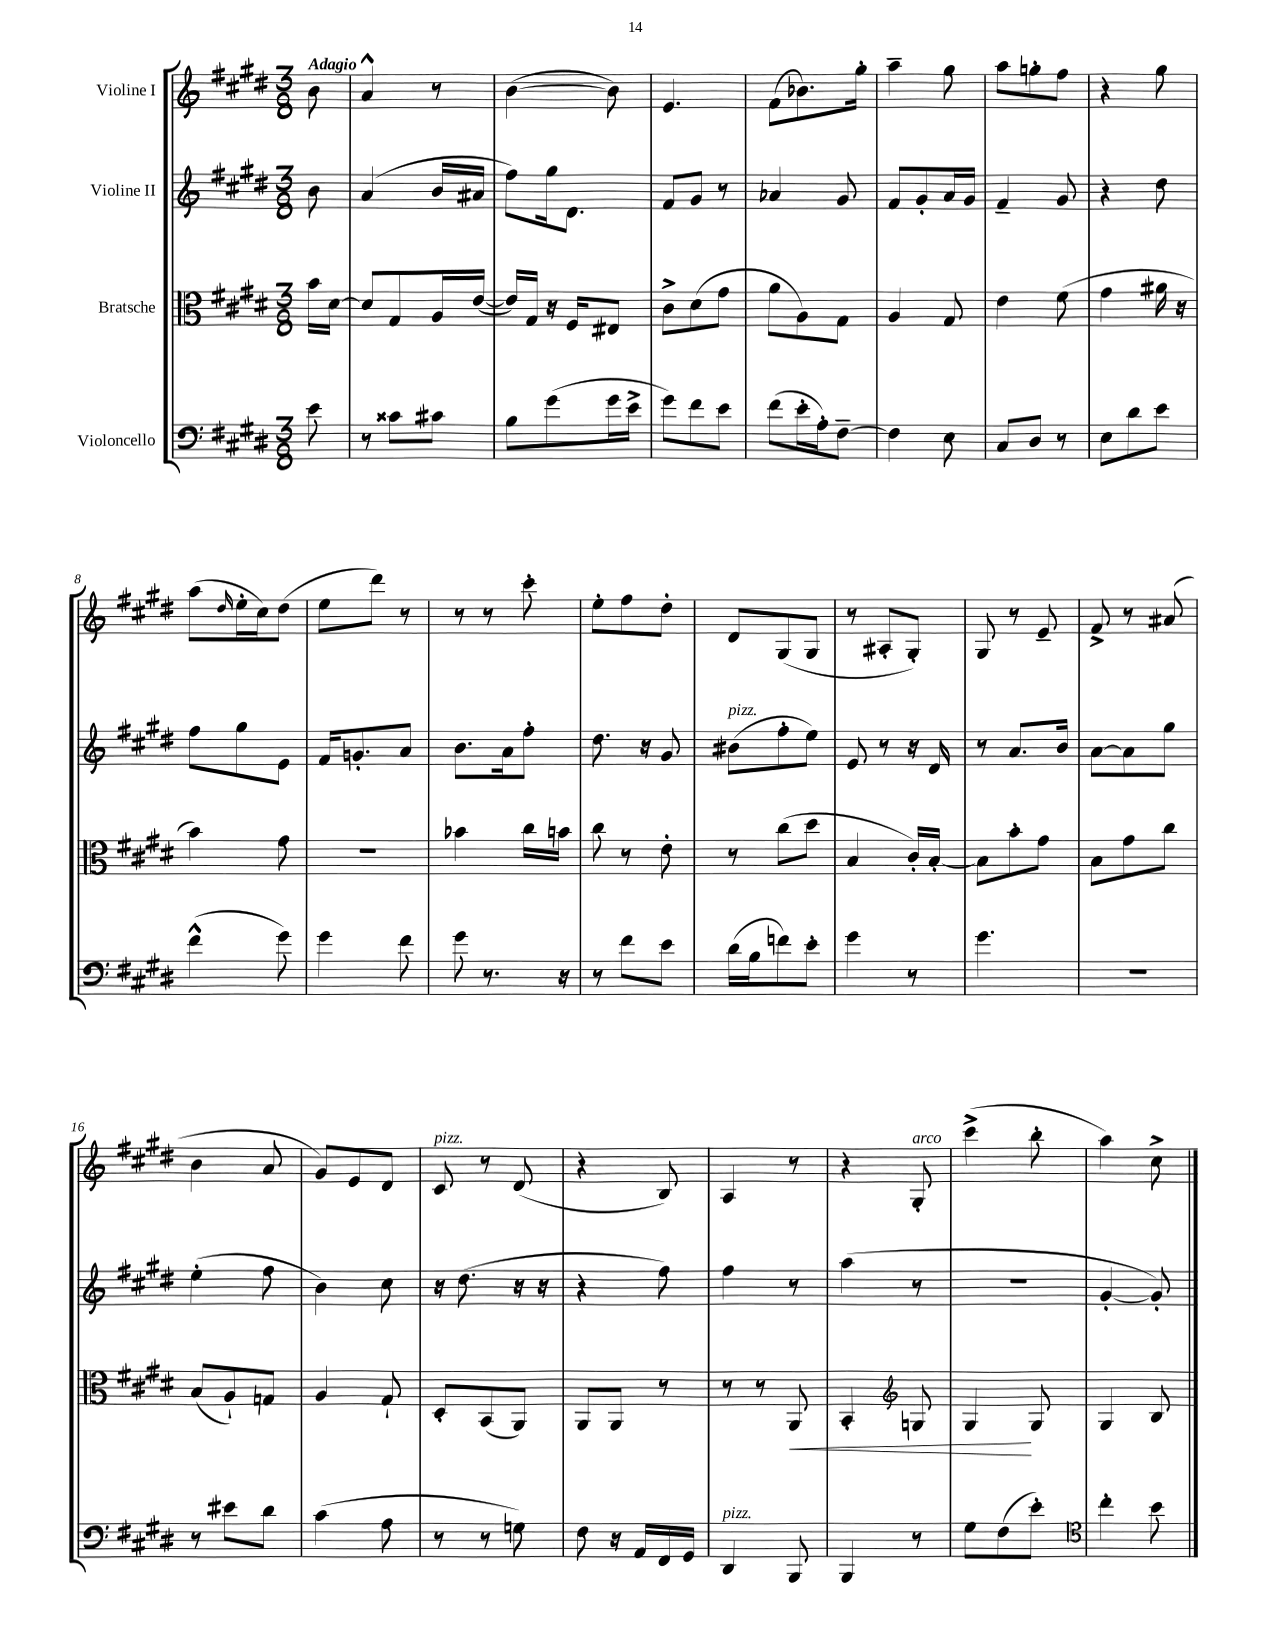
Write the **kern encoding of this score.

**kern	**kern	**dynam	**kern	**kern
*part4	*part3	*part3	*part2	*part1
*staff4	*staff3	*staff3	*staff2	*staff1
*I"Violoncello	*I"Bratsche	*	*I"Violine II	*I"Violine I
*clefF4	*clefC3	*	*clefG2	*clefG2
*k[f#c#g#d#]	*k[f#c#g#d#]	*	*k[f#c#g#d#]	*k[f#c#g#d#]
*M3/8	*M3/8	*	*M3/8	*M3/8
=	=	=	=	=
!	!	!	!	!LO:TX:a:B:t=Adagio
8e\	16b\LL	.	8b\	8b\
.	[16d#\JJ	.	.	.
=1	=1	=1	=1	=1
8r	8d#/L]	.	(4a/	4a^^/
8c##X\L	8G#/	.	.	.
8c#X\J	16A/L	.	16b/LL	8r
.	([16e/JJ	.	16a#X/JJ	.
=2	=2	=2	=2	=2
8B\L	16e/LL])	.	8ff#\L)	([4b\
.	16G#/JJ	.	.	.
(8g#\	16r	.	16gg#\k	.
.	16F#/KL	.	8.d#\J	.
16g#\L	8E#X/J	.	.	8b\])
16e^\JJ	.	.	.	.
=3	=3	=3	=3	=3
8g#\L)	8c#^\L	.	8f#/L	4.e/
8f#\	(8d#\	.	8g#/J	.
8e\J	8g#\J	.	8r	.
=4	=4	=4	=4	=4
(8f#\L	8a\L	.	4a-X/	(8f#\L
16e'\L	8A\)	.	.	8.b-X\)
16A'\J)	.	.	.	.
[8F#~\J	8G#\J	.	8g#/	.
.	.	.	.	16gg#'\Jk
=5	=5	=5	=5	=5
4F#\]	4A/	.	8f#/L	4aa~\
.	.	.	8g#'/	.
8E\	8G#/	.	16a/L	8gg#\
.	.	.	16g#/JJ	.
=6	=6	=6	=6	=6
8C#/L	4e\	.	4f#~/	8aa\L
8D#/J	.	.	.	8ggn'\
8r	(8f#\	.	8g#/	8ff#\J
=7	=7	=7	=7	=7
8E\L	4g#\	.	4r	4r
8d#\	.	.	.	.
8e\J	16a#X\	.	8dd#\	8gg#\
.	16r	.	.	.
!!LO:LB:g=z
=8	=8	=8	=8	=8
(4f#^^\	4b\)	.	8ff#\L	(8aa\L
.	.	.	.	16qqdd#/
.	.	.	8gg#\	16ee'\L
.	.	.	.	16cc#\J)
8g#\)	8g#\	.	8e\J	(8dd#\J
=9	=9	=9	=9	=9
4g#\	4.r	.	16f#/KL	8ee\L
.	.	.	8.gn'/	.
.	.	.	.	8ddd#\J)
8f#\	.	.	8a/J	8r
=10	=10	=10	=10	=10
8g#\	4b-X\	.	8.b\L	8r
8.r	.	.	.	8r
.	.	.	16a\k	.
.	16cc#\LL	.	8ff#'\J	8ccc#'\
16r	16bn\JJ	.	.	.
=11	=11	=11	=11	=11
8r	8cc#\	.	8.dd#\	8ee'\L
8f#\L	8r	.	.	8ff#\
.	.	.	16r	.
8e\J	8e'\	.	8g#/	8dd#'\J
=12	=12	=12	=12	=12
!	!	!	!LO:TX:a:i:t=pizz.	!
(16d#\LL	8r	.	(8b#X\L	8d#/L
16B\J	.	.	.	.
8fn\)	(8cc#\L	.	8ff#'\	(8G#/
8e'\J	8dd#\J	.	8ee\J)	8G#/J
=13	=13	=13	=13	=13
4g#\	4B/	.	8e/	8r
.	.	.	8r	8A#X'/L
8r	16c#'/LL)	.	16r	8G#'/J)
.	[16B'/JJ	.	16d#/	.
=14	=14	=14	=14	=14
4.g#\	8B\L]	.	8r	8G#/
.	8b'\	.	8.a/L	8r
.	8g#\J	.	.	8e~/
.	.	.	16b/Jk	.
=15	=15	=15	=15	=15
4.r	8B\L	.	[8a\L	8f#^/
.	8g#\	.	8a\]	8r
.	8cc#\J	.	8gg#\J	(8a#X/
!!LO:LB:g=z
=16	=16	=16	=16	=16
8r	(8B/L	.	(4ee'\	4b\
8e#X\L	8A`/)	.	.	.
8d#\J	8Gn/J	.	8ff#\	8a/
=17	=17	=17	=17	=17
(4c#\	4A/	.	4b\)	8g#/L)
.	.	.	.	8e/
8A\	8G#`/	.	8cc#\	8d#/J
=18	=18	=18	=18	=18
!	!	!	!	!LO:TX:a:i:t=pizz.
8r	8D#'/L	.	16r	8c#/
.	.	.	(8.dd#\	.
8r	(8BB/	.	.	8r
8Gn\)	8AA/J)	.	16r	(8d#/
.	.	.	16r	.
=19	=19	=19	=19	=19
8F#\	8AA/L	.	4r	4r
16r	8AA/J	.	.	.
16AA/LL	.	.	.	.
16FF#/	8r	.	8ff#\)	8B/)
16GG#/JJ	.	.	.	.
=20	=20	=20	=20	=20
!LO:TX:a:i:t=pizz.	!	!	!	!
4DD#/	8r	.	4ff#\	4A/
.	8r	.	.	.
!	!	!LO:HP:b	!	!
8BBB/	8AA/	<	8r	8r
=21	=21	=21	=21	=21
4BBB/	4BB'/	.	(4aa\	4r
*	*clefG2	*	*	*
!	!	!	!	!LO:TX:a:i:t=arco
8r	8Gn/	.	8r	8G#'/
=22	=22	=22	=22	=22
8G#\L	4G#/	.	4.r	(4ccc#^\
(8F#\	.	.	.	.
8e'\J)	8G#/	[	.	8bb'\
=23	=23	=23	=23	=23
*clefC4	*	*	*	*
4cc#'\	4G#/	.	[4g#'/	4aa\)
8b\	8B/	.	8g#'/])	8cc#^\
==	==	==	==	==
*-	*-	*-	*-	*-
